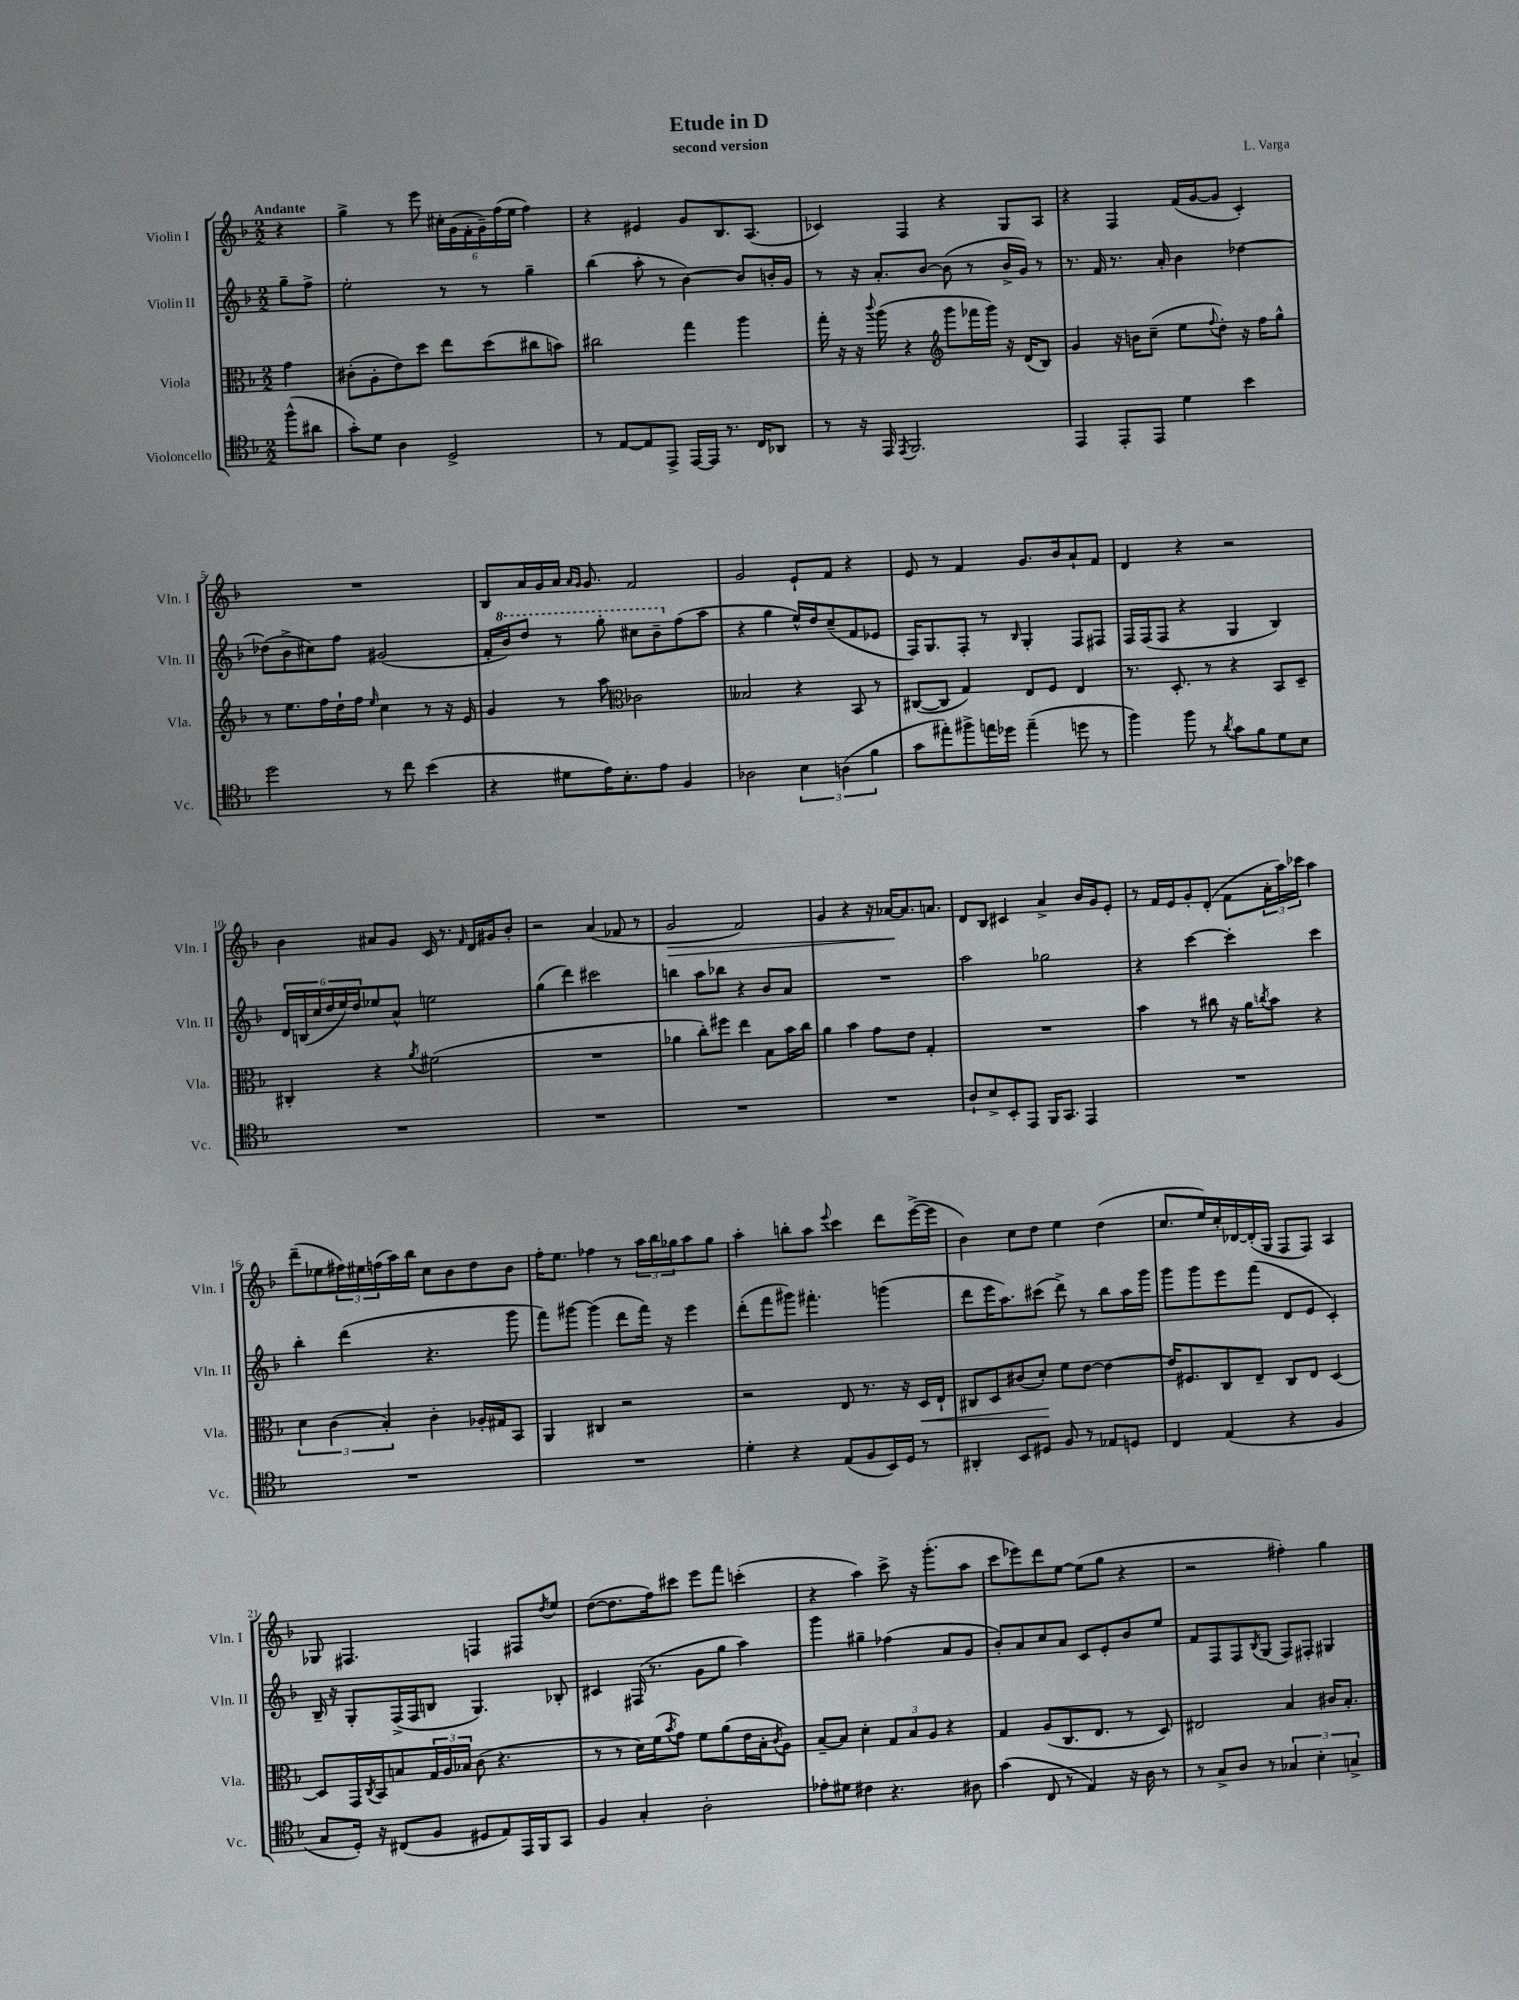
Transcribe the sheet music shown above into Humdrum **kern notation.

**kern	**kern	**dynam	**kern	**kern	**dynam
*part4	*part3	*part3	*part2	*part1	*part1
*staff4	*staff3	*staff3	*staff2	*staff1	*staff1
*I"Violoncello	*I"Viola	*	*I"Violin II	*I"Violin I	*
*I'Vc.	*I'Vla.	*	*I'Vln. II	*I'Vln. I	*
*clefC4	*clefC3	*	*clefG2	*clefG2	*
*k[b-]	*k[b-]	*	*k[b-]	*k[b-]	*
*M2/2	*M2/2	*	*M2/2	*M2/2	*
=	=	=	=	=	=
!	!	!	!	!LO:TX:a:B:t=Andante	!
(8ff^^\L	4g\	.	8gg~\L	4r	.
8a#X\J	.	.	8ff^\J	.	.
=1	=1	=1	=1	=1	=1
8g'\L)	(8c#X'\L	.	2ee'\	4gg^\	.
8d\J	8A'\	.	.	.	.
4A\	8e\)	.	.	8r	.
.	8dd\J	.	.	8eee\	.
2D^/	8ee\L	.	8r	24cc#X'\LL	.
.	.	.	.	(24g\	.
.	.	.	.	24f'\	.
.	(8dd\	.	8r	24g~\)	.
.	.	.	.	(24ff\	.
.	.	.	.	24ee\JJ	.
.	8cc#X\	.	4gg~\	4ff\)	.
.	8bn\J)	.	.	.	.
=2	=2	=2	=2	=2	=2
8r	2cc#X\	.	(4bb-\	4r	.
[8E/L	.	.	.	.	.
8E/]	.	.	8aa'\	4e#X/	.
8EE^/J	.	.	8r	.	.
[16EE/LL	4gg\	.	[4b-\)	8g/L	.
16EE/JJ]	.	.	.	.	.
8.r	.	.	.	8.B-/	.
.	4aa\	.	8b-/L]	.	.
16C/KL	.	.	.	(8.A/J	.
8AA-X/J	.	.	16bn'/L	.	.
.	.	.	16g/JJ	.	.
=3	=3	=3	=3	=3	=3
8r	16gg'\	.	8r	4c-X/)	.
.	16r	.	.	.	.
16r	16r	.	16r	.	.
.	8qqccc/	.	.	.	.
16EE/	(16aa\	.	8.a'/L	.	.
8qEE/	.	.	.	.	.
2.FF/	4r	.	.	4F/	.
.	.	.	[8b-/J	.	.
*	*clefG2	*	*	*	*
.	8ggg\L	.	(8b-\]	4r	.
.	16fff-X\L	.	8r	.	.
.	16ggg\JJ)	.	.	.	.
.	16r	.	16b-^/LL	8G/L	.
.	(16d/KL	.	16g/JJ)	.	.
.	8B-/J)	.	8r	8A/J	.
=4	=4	=4	=4	=4	=4
4EE/	4g/	.	8.r	4r	.
.	.	.	16f/	.	.
8EE'/L	16r	.	8.r	4F/	.
.	16bn\KL	.	.	.	.
8EE/J	(8cc~\J	.	.	.	.
.	.	.	16a'/	.	.
4d\	8ee\L	.	4b-\	(16f/LL	.
.	.	.	.	[16g/J	.
.	8qqff/	.	.	.	.
.	8dd'\J)	.	.	8g/J]	.
4b-\	16r	.	[4dd-X\	4c'/)	.
.	16ff\KL	.	.	.	.
.	8gg^^\J	.	.	.	.
!!LO:LB:g=z
=5	=5	=5	=5	=5	=5
2dd\	8r	.	(8dd-X\L]	1r	.
.	8.ee\L	.	8b-^\	.	.
.	.	.	8cc#X\)	.	.
.	16ff\L	.	.	.	.
.	16dd`\	.	8ff\J	.	.
.	16ff\JJ	.	.	.	.
.	16qqee/	.	.	.	.
8r	4cc\	.	(2g#X/	.	.
8cc\	.	.	.	.	.
(4b-\	8r	.	.	.	.
.	16r	.	.	.	.
.	16e/	.	.	.	.
=6	=6	=6	=6	=6	=6
4r	4g/	.	16f'/LL	8B-/L	.
*	*	*	*8va	*	*
.	.	.	16bb-/J)	.	.
.	.	.	8ddd/J	16a/L	.
.	.	.	.	16g/	.
8d#X\L	8r	.	8r	16a/JJ	.
.	.	.	.	16qqa/LL	.
.	.	.	.	16qqg/JJ	.
.	.	.	.	8.g/	.
16e\K)	8aa\	.	8ggg'\	.	.
8.B-'\	.	.	.	.	.
*	*clefC3	*	*	*	*
.	2c-X\	.	8ccc#X\L	2f/	.
8e\J	.	.	8bb-~\	.	.
*	*	*	*X8va	*	*
4F/	.	.	(8ff\	.	.
.	.	.	8aa\J	.	.
=7	=7	=7	=7	=7	=7
2A-X\	2B--X/	.	4r	2g/	.
.	.	.	4gg\	.	.
6B-\	4r	.	16ee^^/LL)	8e`/L	.
.	.	.	16dd/J	.	.
.	.	.	(8cc~/	8f/J	.
(6An\	.	.	.	.	.
.	8BB-/	.	8f/	4r	.
6f\	.	.	.	.	.
.	8r	.	8e-X/J	.	.
=8	=8	=8	=8	=8	=8
8g\L	([8C#X/L	.	16F/KL)	8e/	.
.	.	.	8.G/	.	.
8ee#X'\)	8C#/J]	.	.	8r	.
8ff#X^\	4G/)	.	8F'/J	4f/	.
16een\L	.	.	8r	.	.
16dd-X\JJ	.	.	.	.	.
.	.	.	16qqB-/	.	.
(4ee~\	8E/L	.	4G'/	8.g/L	.
.	8F/J	.	.	.	.
.	.	.	.	16b-/k	.
8ddn\	4E/	.	8F/L	8a`/	.
8r	.	.	8F#X/J	8f/J	.
=9	=9	=9	=9	=9	=9
4ff\)	8.r	.	16F/LL	4d/	.
.	.	.	(16F/J	.	.
.	.	.	8F/J	.	.
.	8.D'/	.	.	.	.
8ff\	.	.	4r	4r	.
8r	8r	.	.	.	.
8qa/	.	.	.	.	.
8g\L	4r	.	4G/	2r	.
8f\	.	.	.	.	.
8d\	8BB-/L	.	4B-/)	.	.
8B-\J	8D~/J	.	.	.	.
!!LO:LB:g=z
=10	=10	=10	=10	=10	=10
1r	4C#X'/	.	24d/LL	4b-\	.
.	.	.	(24Bn/	.	.
.	.	.	24cc/	.	.
.	.	.	24dd/	.	.
.	.	.	24ee/)	.	.
.	.	.	24dd/J	.	.
.	4r	.	8ee-X/	8a#X/L	.
.	.	.	8a^^/J	8g/J	.
.	8qa/	.	.	.	.
.	(2f#X\	.	2een\	16c/	.
.	.	.	.	8.r	.
.	.	.	.	16qqf/	.
.	.	.	.	16d/LL	.
.	.	.	.	16g#X/J	.
.	.	.	.	8b-'/J	.
=11	=11	=11	=11	=11	=11
1r	1r	.	(4gg\	2r	.
.	.	.	4ddd\)	.	.
.	.	.	2ccc#X\	(4a/	.
.	.	.	.	8f-X/	.
.	.	.	.	8r	.
=12	=12	=12	=12	=12	=12
!	!	!	!	!	!LO:HP:b
1r	4a-X\	.	4bbn\	2g/	>
.	8cc'\L)	.	8aa\L	.	.
.	8ff#X\J	.	8bb-X\J	.	.
.	4ee\	.	4r	2f/)	.
.	8B-\L	.	8b-/L	.	.
.	16b-\L	.	8a/J	.	.
.	16cc\JJ	.	.	.	.
=13	=13	=13	=13	=13	=13
1r	4a\	.	1r	4g/	.
.	4b-\	.	.	4r	.
.	8g\L	.	.	16r	.
.	.	.	.	[16a-X/KL	.
.	8e\J	.	.	8.a-/]	]
.	4G'/	.	.	.	.
.	.	.	.	8.an/J	.
=14	=14	=14	=14	=14	=14
8A`/L	1r	.	2aa\	8d/L	.
8B-^/	.	.	.	8B-/J	.
8BB-'/	.	.	.	4c#X/	.
8EE/J	.	.	.	.	.
16FF/KL	.	.	2gg-X\	4a^/	.
8.GG/J	.	.	.	.	.
4EE/	.	.	.	16b-/LL	.
.	.	.	.	16g/J	.
.	.	.	.	8e'/J	.
=15	=15	=15	=15	=15	=15
1r	4b-\	.	4r	8r	.
.	.	.	.	16f/LL	.
.	.	.	.	16e/J	.
.	8r	.	[4ccc\	8g'/	.
.	8cc#X\	.	.	(8d'/J	.
.	16r	.	4ccc'\]	8f\L	.
.	16a\KL	.	.	.	.
.	8qccn/	.	.	.	.
.	8b-\J	.	.	24a'\L	.
.	.	.	.	24aa\)	.
.	.	.	.	24ccc-X\JJ	.
.	4r	.	4ccc\	4aa\	.
!!LO:LB:g=z
=16	=16	=16	=16	=16	=16
1r	6d\	.	4bb-'\	(8ddd~\L	.
.	.	.	.	8ee-X\	.
.	(6c\	.	.	.	.
.	.	.	(4ddd\	24ff#X\L)	.
.	.	.	.	24ee#X\	.
.	6B-'/)	.	.	(24ffn\	.
.	.	.	.	16aa\)	.
.	.	.	.	16bb-\JJ	.
.	4c'\	.	4.r	8cc\L	.
.	.	.	.	8b-\	.
.	16A-X'/LL	.	.	8dd\	.
.	16G#X/J	.	.	.	.
.	8BB-/J	.	8ggg\	8b-\J	.
=17	=17	=17	=17	=17	=17
1r	4AA/	.	8fff\L)	16ff'\KL	.
.	.	.	.	8.ee\J	.
.	.	.	[8ggg#X\J	.	.
.	4C#X/	.	(4ggg#\]	4ff-X\	.
.	2r	.	8ddd\L	8r	.
.	.	.	16fff\Jk)	24aa\LL	.
.	.	.	.	24bb-\	.
.	.	.	16r	.	.
.	.	.	.	24gg-X\J	.
.	.	.	4eee\	8aa\	.
.	.	.	.	8gg-\J	.
=18	=18	=18	=18	=18	=18
4d'\	2r	.	(8ddd'\L	4aa'\	.
.	.	.	8fff\	.	.
4r	.	.	8ggg#X\J)	8bbn'\L	.
.	.	.	4.fff#X'\	8aa\J	.
.	.	.	.	8qqeee/	.
(8E/L	8E/	.	.	4ccc\	.
8F/	8.r	.	.	.	.
16BB-/L)	.	.	(4gggn\	8ddd\L	.
16D/JJ	16r	.	.	.	.
!	!	!LO:HP:b	!	!	!
8r	16D/LL	<	.	([16eee^\L	.
.	16E`/JJ	.	.	16eee\JJ]	.
=19	=19	=19	=19	=19	=19
4AA#X'/	8C#X/L	.	8ddd\L	4b-\)	.
.	8D/	.	16eee\K	.	.
.	.	.	8.aa\)	.	.
8BB-/L	(8c#X/	.	.	8cc\L	.
8D#X/J	8d'/J)	.	(8ccc#X\J	8dd\J	.
8F/	8f\L	[	8ddd^\)	4ee\	.
8r	[8e\J	.	8r	.	.
8E-X/L	4e\_	.	8bb-\L	(4dd\	.
8Dn/J	.	.	16aa\L	.	.
.	.	.	16ggg\JJ	.	.
=20	=20	=20	=20	=20	=20
4C/	16e/KL]	.	8ggg\L	8.cc/L	.
.	8.F#X/	.	.	.	.
.	.	.	8ggg\	.	.
.	.	.	.	16ee/L)	.
(4E/	8C/	.	8eee\	16cc'/	.
.	.	.	.	[16d-X/	.
.	8E~/J	.	(8fff\J	(16d-'/]	.
.	.	.	.	16G/JJ	.
4r	8C/L	.	8d/L	8F/L	.
.	8E/J	.	8e/J	8F/J)	.
4F/	[4D/	.	4c'/)	4A/	.
!!LO:LB:g=z
=21	=21	=21	=21	=21	=21
8G/L	8D/L]	.	16B-~/	8G-X/	.
.	.	.	16r	.	.
16D'/Jk)	16GG/L	.	8G'/L	4.F#X/	.
.	8qC/	.	.	.	.
16r	16BB-/J	.	.	.	.
(8C#X/L	8Bn/	.	(16F^/L	.	.
.	.	.	16F/J	.	.
8F/J	24G/L	.	8Bn/J	.	.
.	24A/	.	.	.	.
.	24B-X/JJ	.	.	.	.
8D#X/L	(8c\	.	4.G/)	4Fn/	.
8E/)	4.r	.	.	.	.
16EE/L	.	.	.	8F#X/L	.
16FF/J	.	.	.	.	.
.	.	.	.	8qdd/	.
8GG/J	.	.	8B-X'/	8ee/J	.
=22	=22	=22	=22	=22	=22
4F/	8r	.	4c#X/	([8dd\L	.
.	8r	.	.	8.dd\]	.
4G'/	16d\LL)	.	(16F#X/	.	.
.	(16f\J	.	8.r	16ff\k)	.
.	8qb-/	.	.	.	.
.	8g\J)	.	.	8ccc#X\J	.
2A'\	8f\L	.	8g\L	8eee\L	.
.	(8a\	.	8gg\J	8fff\J	.
.	16e\L	.	4aa\)	(4cccn'\	.
.	16B-'\J	.	.	.	.
.	8qc/	.	.	.	.
.	8A\J)	.	.	.	.
=23	=23	=23	=23	=23	=23
8e-X'\L	[8B-~/L	.	4ggg\	4r	.
8d#X\J	8B-/J]	.	.	.	.
4c#X\	4d'\	.	4gg#X~\	4aa\)	.
4.r	12G/L	.	(4ff-X\	8ccc^\	.
.	12B-/	.	.	.	.
.	.	.	.	16r	.
.	12A/J	.	.	.	.
.	.	.	.	(8.ggg'\L	.
.	4r	.	8a/L	.	.
8A#X\	.	.	8g/J	8aa\J	.
=24	=24	=24	=24	=24	=24
(4g\	4G/	.	8b-'/L)	8ccc\L	.
.	.	.	8a/	8eee-X\)	.
8C/	(8A/L	.	8cc/	8ddd\	.
8r	8.C/	.	8a/J	[8ee\J	.
4E/)	.	.	8c/L	(8ee\L]	.
.	8.E/J	.	.	.	.
.	.	.	8e'/	8gg\J	.
16r	8r	.	8b-/	4r	.
16A\	.	.	.	.	.
8r	8D/)	.	8ee/J	.	.
=25	=25	=25	=25	=25	=25
8r	2E#X/	.	8f/L	2r	.
8G^/L	.	.	8F/	.	.
8A/J	.	.	8F/	.	.
.	.	.	8qB-/	.	.
8r	.	.	(8G/J	.	.
6G-X/	4B-/	.	8F/L)	4ff#X'\)	.
.	.	.	8F#X'/J	.	.
6B-'\	.	.	.	.	.
.	16c#X/KL	.	4G#X/	4gg\	.
.	8.B-'/J	.	.	.	.
6Gn^/	.	.	.	.	.
==	==	==	==	==	==
*-	*-	*-	*-	*-	*-
